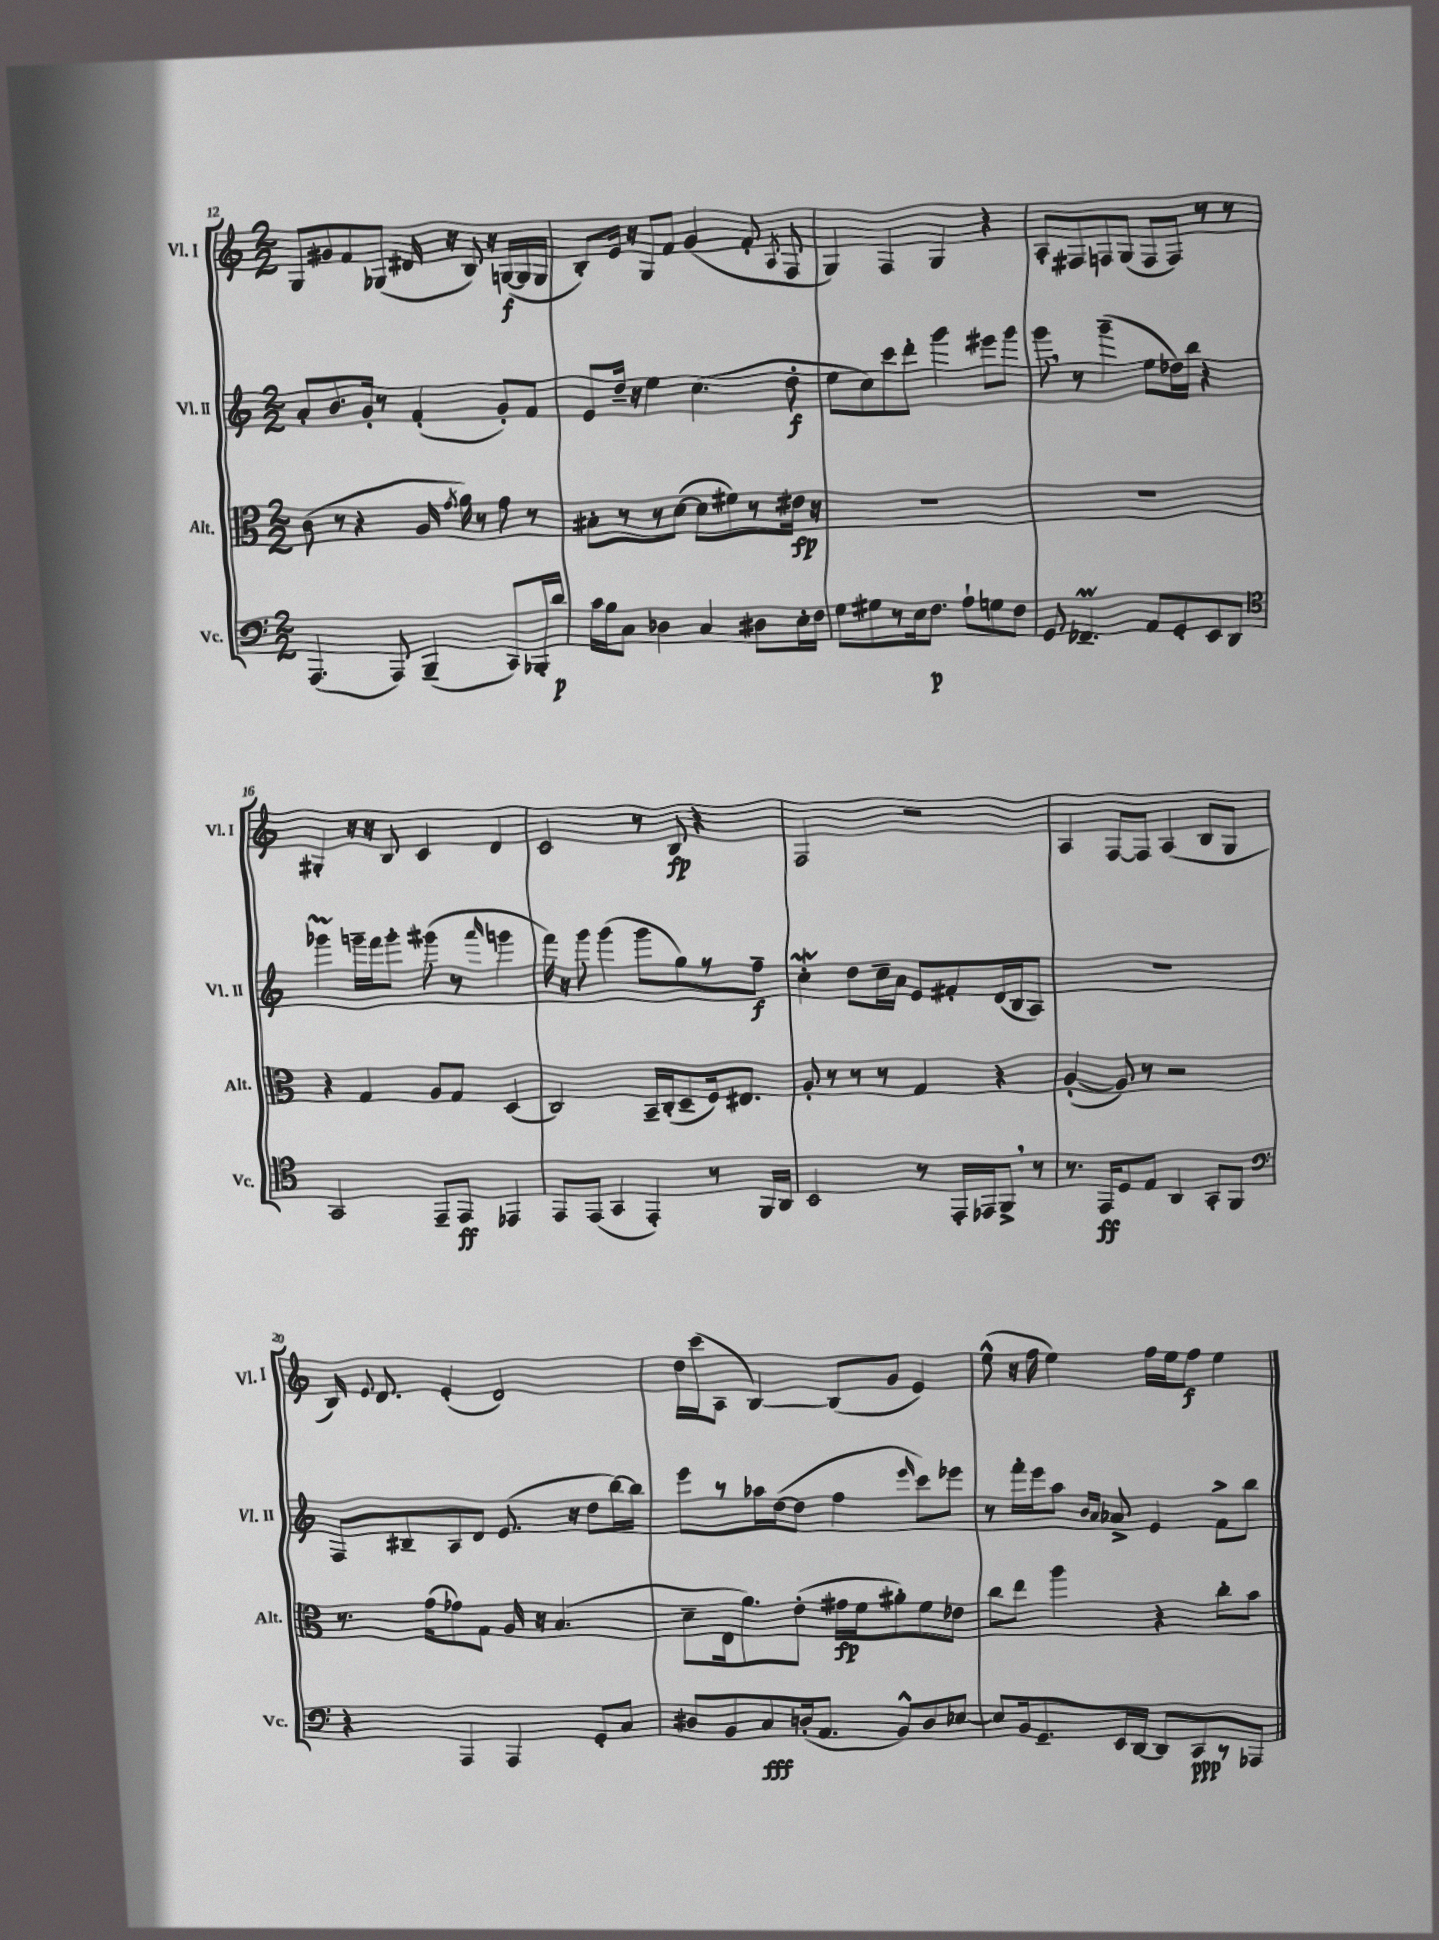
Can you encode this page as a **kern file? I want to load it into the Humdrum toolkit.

**kern	**kern	**kern	**kern
*staff4	*staff3	*staff2	*staff1
*clefF4	*clefC3	*clefG2	*clefG2
*k[]	*k[]	*k[]	*k[]
*M2/2	*M2/2	*M2/2	*M2/2
(4.AAA	(8c	8a'	8G
.	8r	8.b	8g#
.	4r	.	8f
.	.	16g'	.
8AAA)	.	8r	(8G-
(4BBB~	16A	(4f'	16d#
.	8qg	.	.
.	16a)	.	16r
.	8r	.	8B)
8CC)	8g	8g')	16r
.	.	.	([16G
16BBB-'	8r	8f	16G]
16d	.	.	16G
=	=	=	=
16c	8B#'	8e	8B')
16B	.	.	.
8C	8r	16dd~	16e
.	.	16r	16r
4D-	8r	4ee	8G
.	([8d	.	8f
4C	8d]	(4.cc	(4g
.	8f#)	.	.
8D#	8r	.	8f'
.	.	.	8qA
16E'	16e#	8dd'	8F
16F	16r	.	.
=	=	=	=
8G	1r	8ee	4G)
8G#	.	8cc)	.
8r	.	8ccc	4F
16E	.	8ddd'	.
8.F	.	.	.
.	.	4ggg	4G
8A`	.	.	.
8G	.	8eee#	4r
8F	.	8ggg	.
=	=	=	=
8GG	1r	8ggg	8A'
4.FF-~	.	8r	8F#
.	.	(4ggg~	8F
.	.	.	(8G
8AA	.	8ee	8F
8GG'	.	16dd-)	8F)
.	.	16bb	.
8EE	.	4r	8r
8DD	.	.	8r
=	=	=	=
*clefC4	*	*	*
2GG	4r	4ggg-	4G#'
.	4G	16ggg~	16r
.	.	16fff	16r
.	.	8ggg'	8B
8EE~	8A	(8ggg#	4c
8EE	8G	8r	.
.	.	16qqaaa	.
4EE-	(4D	4ggg	4d
=	=	=	=
8EE	2C)	16fff)	2c
.	.	16r	.
(8EE	.	8ggg	.
4GG	.	(4ggg	.
4EE')	16BB~	8ggg	8r
.	(16C'	.	.
.	8D~	8gg)	8B
8r	16F)	8r	4r
.	8.E#	.	.
16FF	.	8ff~	.
16AA	.	.	.
=	=	=	=
2BB	8A'	4cc'	2F
.	8r	.	.
.	8r	8dd	.
.	8r	16cc~	.
.	.	16a	.
8r	4G	8e	2r
16EE'	.	8f#'	.
16EE-	.	.	.
8FF^	4r	(16d	.
.	.	16B	.
8r	.	8A)	.
=	=	=	=
8.r	([4A'	1r	4A
16EE	.	.	.
8D	8A])	.	[8F
8E	8r	.	8F]
4AA	2r	.	(4A
8GG'	.	.	8B
8FF	.	.	8G
=	=	=	=
*clefF4	*	*	*
4r	8.r	8F	16B)
.	.	.	8qqe
.	.	.	8.d
.	.	8B#~	.
.	(16g	.	.
4AAA	8g-)	8A	(4e'
.	8G	8d	.
4AAA	16A	(8.e	2d)
.	16r	.	.
.	(4.B	.	.
.	.	16r	.
8GG'	.	8dd	.
8C	.	[16bb)	.
.	.	16bb]	.
=	=	=	=
8D#	8d~	8eee	16dd
.	.	.	(16ccc
8BB	16E	8r	8A
.	8.a)	.	.
8C	.	16aa-	[4B)
.	.	([16dd	.
(16D'	(8e'	8dd]	.
8.AA	.	.	.
.	16g#	4ff	(8B]
.	16f	.	.
8BB^^)	8a#')	.	8g
.	.	16qqeee	.
8D	8f	8ccc)	4e)
[8E-	8e-	8eee-	.
=	=	=	=
8E-]	8cc	8r	(8ee^^
16BB	8ee	16fff'	16r
8.GG~	.	16eee	16ff
.	4aa	8aa	4ee)
.	.	16qqb	.
.	.	16qqa	.
16EE	.	8a-^	.
[16DD	.	.	.
8DD]	4r	4e	16ff
.	.	.	16ee
8CC	.	.	8ff
8r	8cc'	8f^	4ee
8AAA-	8b	8bb	.
==	==	==	==
*-	*-	*-	*-
